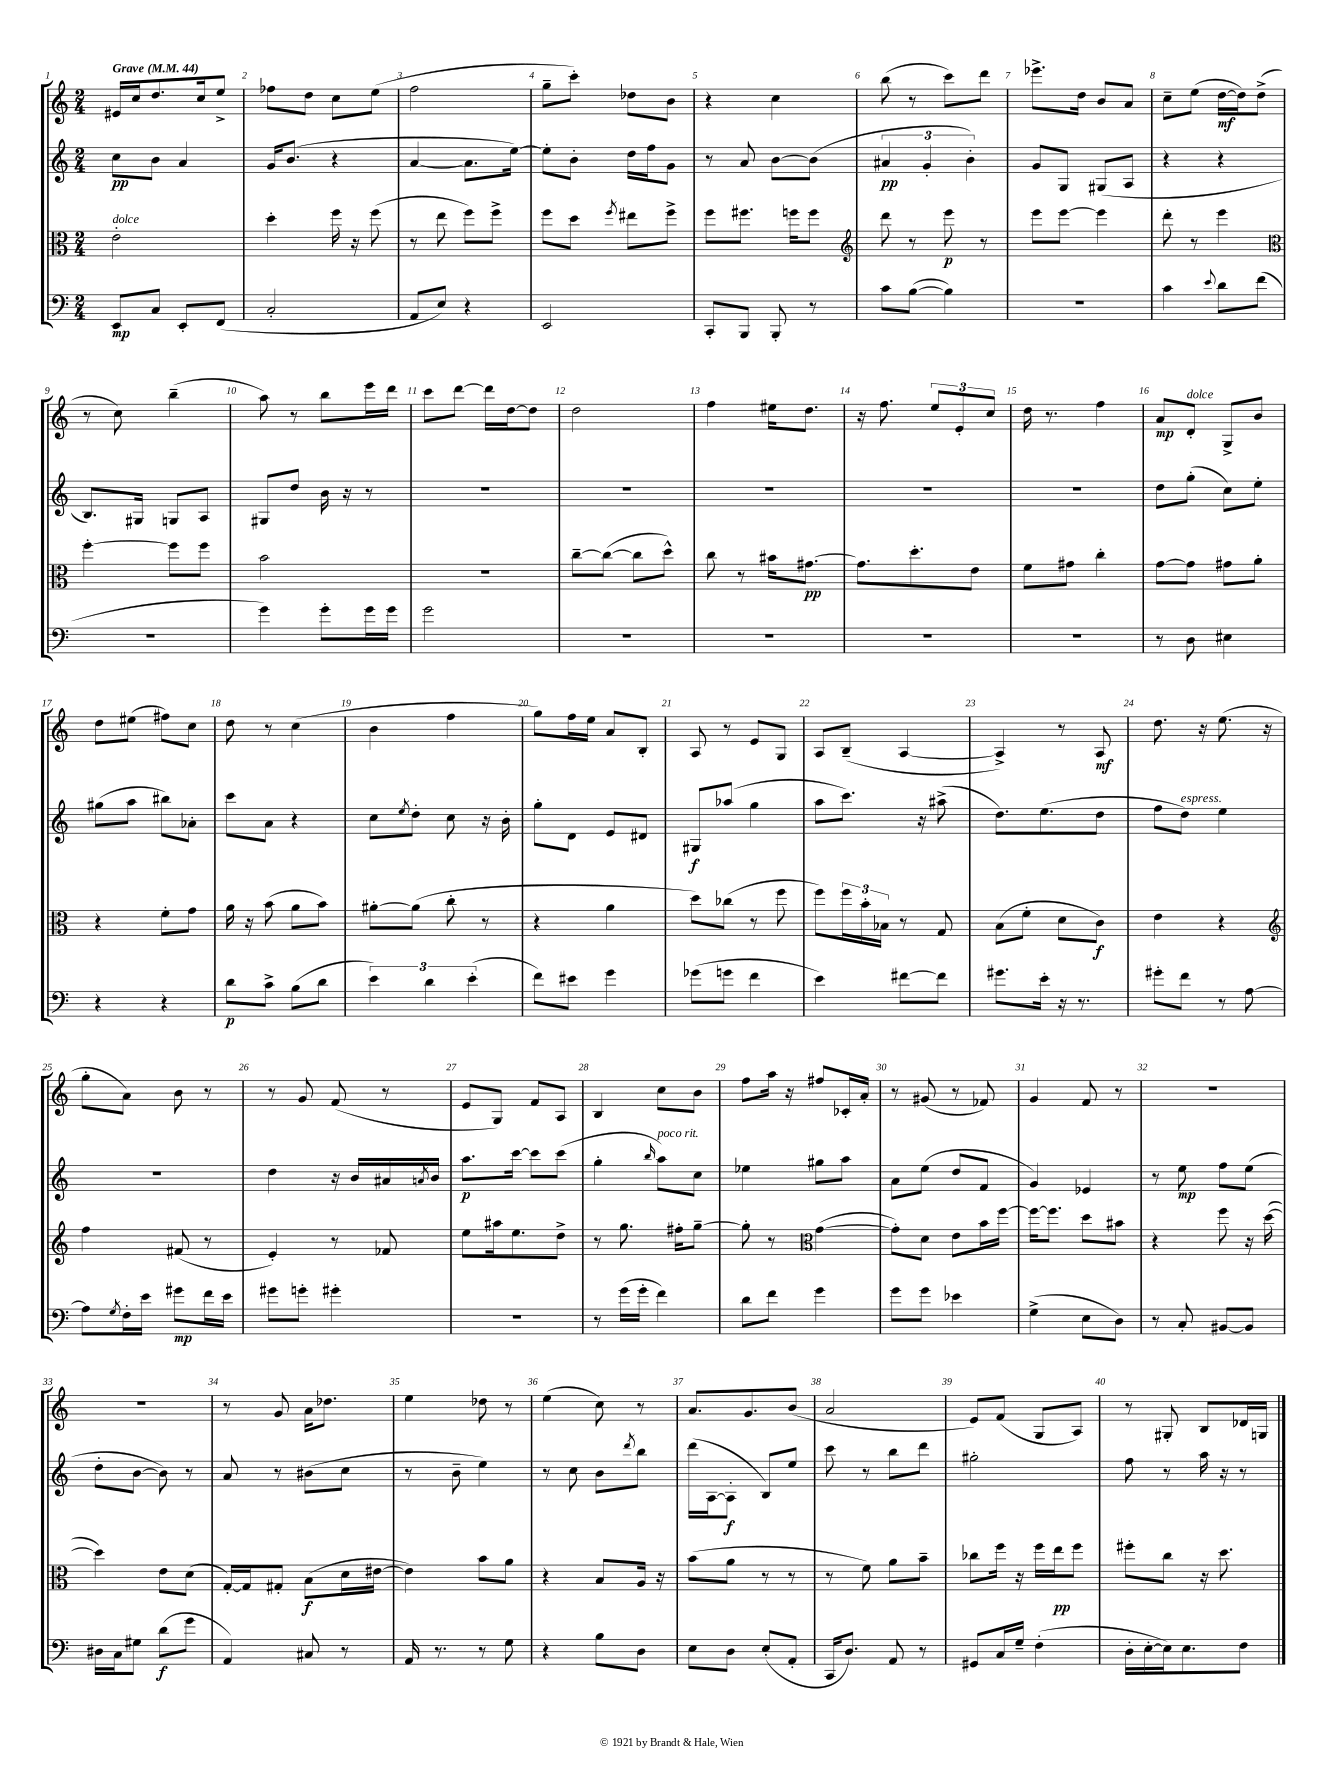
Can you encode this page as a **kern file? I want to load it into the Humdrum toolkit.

**kern	**kern	**kern	**kern
*staff4	*staff3	*staff2	*staff1
*clefF4	*clefC3	*clefG2	*clefG2
*k[]	*k[]	*k[]	*k[]
*M2/4	*M2/4	*M2/4	*M2/4
*MM44	*MM44	*MM44	*MM44
8EE	2e'	8cc	16e#
.	.	.	16cc
8C	.	8b	8.dd
8EE'	.	4a	.
.	.	.	16cc
(8FF	.	.	8ee^
=	=	=	=
2C'	4dd'	16g	8ff-
.	.	(8.b	.
.	.	.	8dd
.	16ff	4r	8cc
.	16r	.	.
.	(8ff	.	(8ee
=	=	=	=
8AA	8r	[4a	2ff
8E)	8ee	.	.
4r	8ff)	8.a]	.
.	8ff^	.	.
.	.	[16ee)	.
=	=	=	=
2EE	8ff	8ee']	8gg~
.	8dd	8b'	8ccc')
.	8qff	.	.
.	8ee#	16dd	8dd-
.	.	16ff	.
.	8ff^	8g	8b
=	=	=	=
8CC'	8ff	8r	4r
8BBB	8.ff#	8a	.
8BBB'	.	[8b	4cc
.	16ff	.	.
8r	8ff	(8b]	.
=	=	=	=
*	*clefG2	*	*
8c	8ddd	6a#	(8bb
([8B	8r	.	8r
.	.	6g'	.
4B])	8eee	.	8ccc)
.	.	6b')	.
.	8r	.	8ddd
=	=	=	=
2r	8eee	8g	8.eee-^
.	[8eee	8G	.
.	.	.	16dd
.	4eee]	(8G#	8b
.	.	8A	8a
=	=	=	=
4c	8ddd'	4r	8cc~
.	8r	.	(8ee
8qqe	.	.	.
8d	4eee	4r	[16dd
.	.	.	16dd])
(8f	.	.	(8dd^
=	=	=	=
*	*clefC3	*	*
2r	[4ff'	8.B)	8r
.	.	.	8cc)
.	.	16G#	.
.	8ff]	8G	(4bb~
.	8ff	8A	.
=	=	=	=
4g)	2b	8G#	8aa)
.	.	8dd	8r
8g'	.	16b	8bb
.	.	16r	.
16g	.	8r	16eee
16g	.	.	16ddd
=	=	=	=
2g	2r	2r	8ccc
.	.	.	[8ddd
.	.	.	16ddd]
.	.	.	[16dd
.	.	.	8dd]
=	=	=	=
2r	[8cc~	2r	2dd
.	(8cc_	.	.
.	8cc]	.	.
.	8dd^^)	.	.
=	=	=	=
2r	8cc	2r	4ff
.	8r	.	.
.	16b#	.	16ee#
.	[8.g#	.	8.dd
=	=	=	=
2r	8.g#]	2r	16r
.	.	.	8.ff
.	8.dd'	.	.
.	.	.	12ee
.	.	.	12e'
.	8e	.	.
.	.	.	12cc
=	=	=	=
2r	8f	2r	16dd
.	.	.	8.r
.	8g#	.	.
.	4cc'	.	4ff
=	=	=	=
8r	[8g	8dd	8a
8D	8g]	(8gg'	8d'
4E#	8g#	8cc)	8G^
.	8a'	8ee'	8b
=	=	=	=
4r	4r	(8gg#	8dd
.	.	8aa	(8ee#
4r	8f'	8bb#)	8ff#)
.	8g	8a-'	8cc
=	=	=	=
8d	16a	8ccc	8dd
.	16r	.	.
8c^	(8b	8a	8r
(8B	8a	4r	(4cc
8d	8b)	.	.
=	=	=	=
6e)	[8a#'	8cc	4b
.	.	8qee	.
.	(8a#]	8dd'	.
6d	.	.	.
.	8cc'	8cc	4ff
(6e'	.	.	.
.	8r	16r	.
.	.	16b'	.
=	=	=	=
8f)	4r	8gg'	8gg)
8e#	.	8d	16ff
.	.	.	16ee
4g	4a	8e	8a
.	.	8d#	8B'
=	=	=	=
(8g-	8dd)	8G#	8A
8g	(8cc-	(8aa-	8r
4f	8r	4gg	8e
.	8ff	.	8G
=	=	=	=
4e)	8ff)	8aa	8A
.	24ff	8.ccc)	(8B~
.	24b'	.	.
.	24B-	.	.
[8f#	8r	.	[4A
.	.	16r	.
8f#]	8G	(8aa#^	.
=	=	=	=
8.g#	(8B	8.dd)	4A^])
.	8f'	.	.
16e'	.	(8.ee	.
16r	8d	.	8r
8.r	.	.	.
.	8c)	8dd	8A
=	=	=	=
8g#'	4e	8ff	8.dd
8f	.	8dd)	.
.	.	.	16r
8r	4r	4ee	(8.ee
[8A	.	.	.
.	.	.	16r
=	=	=	=
*	*clefG2	*	*
8A]	4ff	2r	8gg'
8qG	.	.	.
16F'	.	.	8a)
16e	.	.	.
8g#	(8f#	.	8b
16f	8r	.	8r
16e	.	.	.
=	=	=	=
8g#	4e')	4dd	8r
8g'	.	.	8g
4g#'	8r	16r	(8f
.	.	16b	.
.	8f-	16a#	8r
.	.	8qa	.
.	.	16b	.
=	=	=	=
2r	8ee	8.aa	8e
.	16aa#	.	8G)
.	8.ee	[16ccc	.
.	.	8ccc]	8f
.	8dd^	(8ccc	8A
=	=	=	=
8r	8r	4gg'	4B
(16g	8.gg	.	.
16g'	.	.	.
.	.	16qqbb	.
4f)	.	8aa)	8cc
.	16ff#'	.	.
.	[8gg~	8cc	8b
=	=	=	=
8d	8gg']	4ee-	8ff
8f	8r	.	16aa
.	.	.	16r
*	*clefC3	*	*
4g	([4g	8gg#	8ff#
.	.	8aa	16c-'
.	.	.	16a'
=	=	=	=
8g	8g'])	8a	8r
8g	8d	(8ee	(8g#
4e-	8e	8dd	8r
.	16b	8f	8f-)
.	[16ff	.	.
=	=	=	=
(4G^	16ff_	4g)	4g
.	8.ff]	.	.
8E	8dd	4e-	8f
8D)	8b#	.	8r
=	=	=	=
8r	4r	8r	2r
8C'	.	8ee	.
[8BB#	8ff	8ff	.
8BB#]	16r	(8ee	.
.	([16dd	.	.
=	=	=	=
16D#	4dd])	8dd'	2r
16C	.	.	.
8G#	.	[8b	.
(8d	8e	8b])	.
8g	(8d	8r	.
=	=	=	=
4AA)	[16G')	8a	8r
.	16G]	.	.
.	8G#'	8r	8g
8C#	(8B	(8b#	16a
.	.	.	8.dd-
8r	16d	8cc	.
.	[16e#	.	.
=	=	=	=
16AA	4e#])	8r	4ee
8.r	.	.	.
.	.	8b~	.
8r	8b	4ee)	8dd-
8G	8a	.	8r
=	=	=	=
4r	4r	8r	(4ee
.	.	8cc	.
8B	8B	8b	8cc)
.	.	8qddd	.
8D	16A	8bb	8r
.	16r	.	.
=	=	=	=
8E	(8b	(16ddd	8.a
.	.	[16A	.
8D	8a	8A']	.
.	.	.	8.g
(8E'	8r	8B)	.
8AA'	8r	8ee	(8b
=	=	=	=
16CC	8r	8ccc	2a
8.D)	.	.	.
.	8f)	8r	.
8AA	8a	8bb	.
8r	8b~	8ddd	.
=	=	=	=
8GG#	8cc-	2gg#'	8e)
16C	16ff	.	(8f
16G~	16r	.	.
(4F'	16ff	.	8G
.	16ee	.	.
.	8ff	.	8A)
=	=	=	=
16D'	8ff#'	8ff	8r
[16E'	.	.	.
16E])	8cc	8r	8G#'
8.E	.	.	.
.	16r	16aa	8B
.	8.dd	16r	.
8F	.	8r	16d-
.	.	.	16G
==	==	==	==
*-	*-	*-	*-
